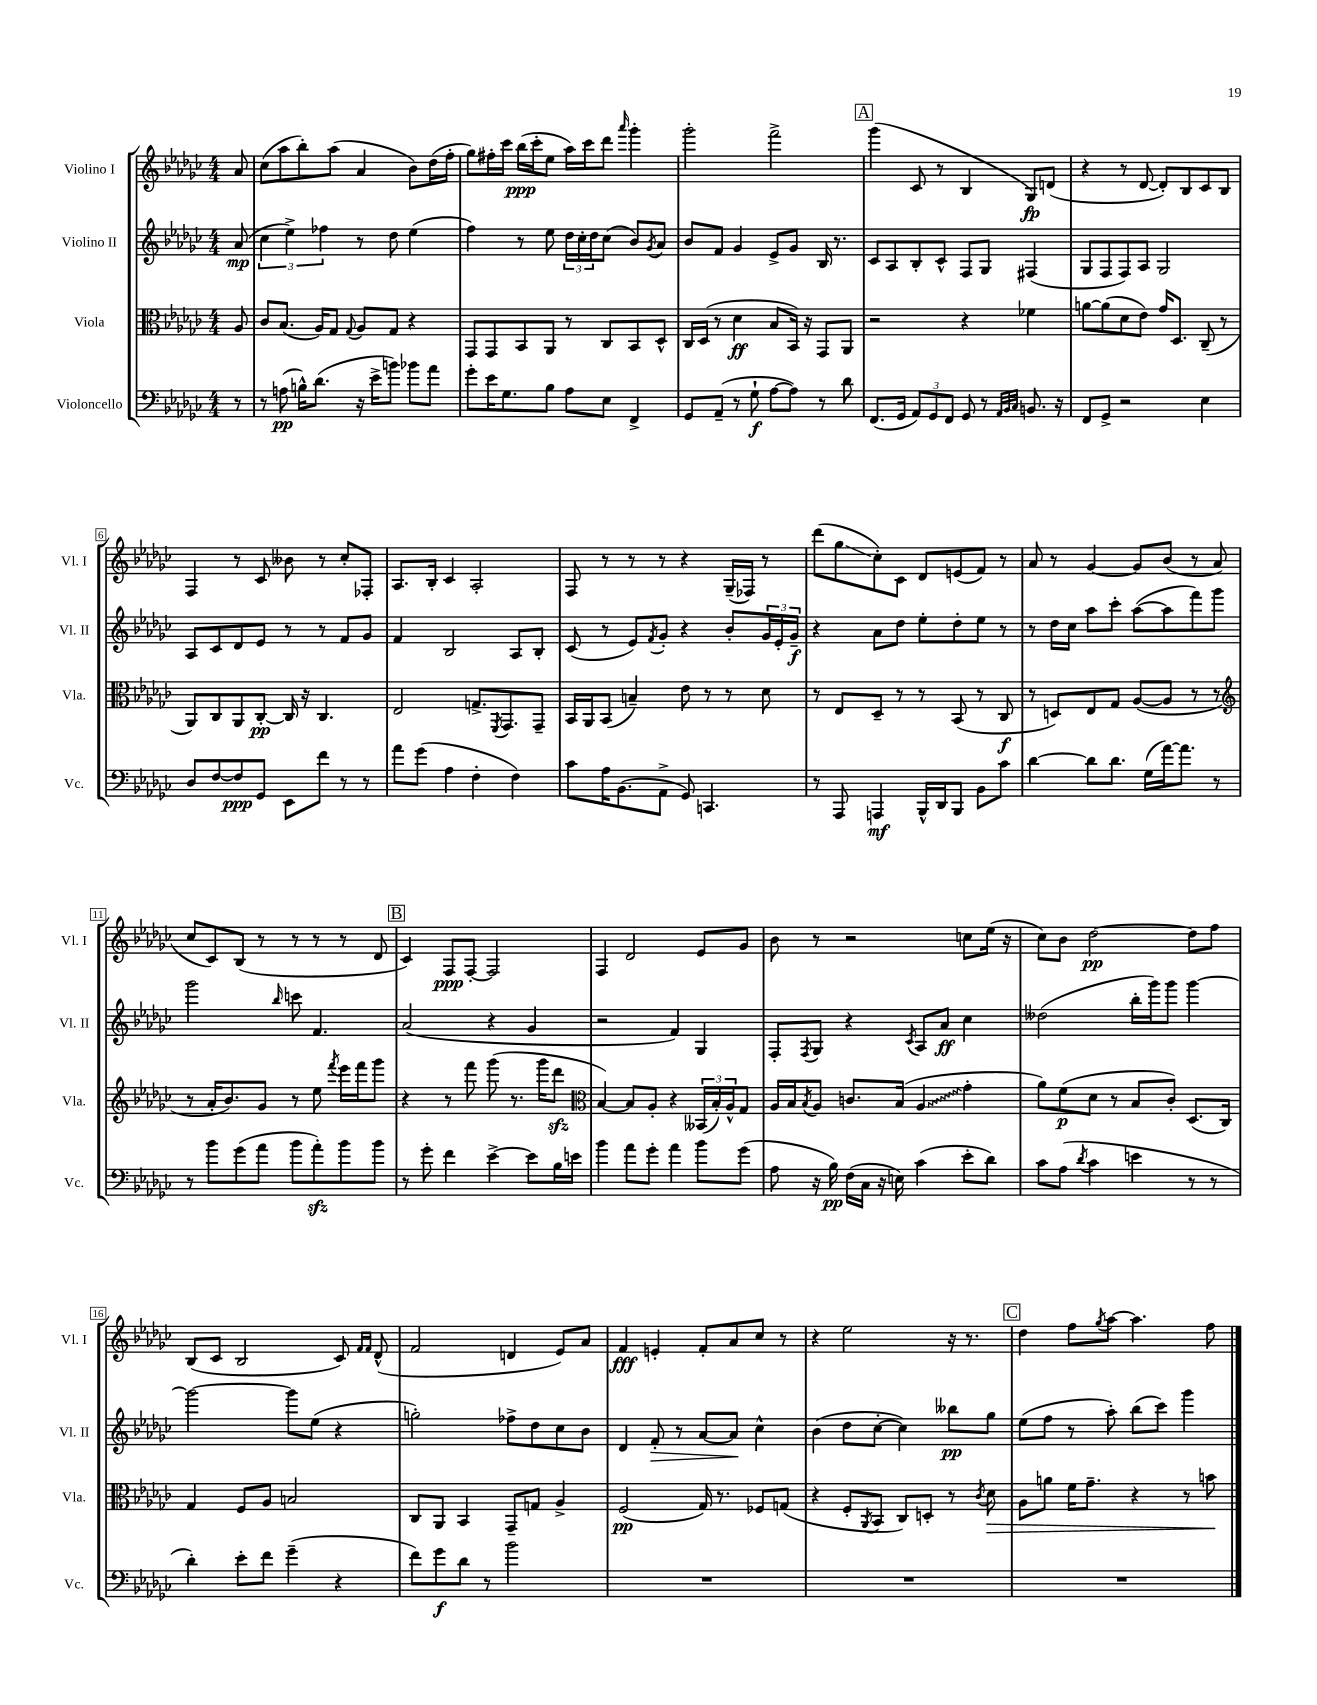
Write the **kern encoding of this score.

**kern	**kern	**kern	**kern
*staff4	*staff3	*staff2	*staff1
*clefF4	*clefC3	*clefG2	*clefG2
*k[b-e-a-d-g-c-]	*k[b-e-a-d-g-c-]	*k[b-e-a-d-g-c-]	*k[b-e-a-d-g-c-]
*M4/4	*M4/4	*M4/4	*M4/4
8r	8A-/	(8a-/	8a-/
=	=	=	=
8r	8c-/L	6cc-\	(8cc-\L
(8A\	(8.B-/J	.	8aa-\
.	.	6ee-^\)	.
16B^^\LK)	.	.	8bb-'\)
(8.d-\J	16A-/LK)	.	.
.	.	6ff-\	.
.	8G-/J	.	(8aa-\J
.	8qqG-/	.	.
16r	8A-/L	8r	4a-/
16e-^\LK	.	.	.
8b\J)	8G-/J	8dd-\	.
8b-\L	4r	(4ee-\	8b-\L)
8a-\J	.	.	(16dd-\L
.	.	.	16ff'\JJ
=	=	=	=
8g-'\L	8GG-/L	4ff\)	8gg-\L)
16e-\K	8GG-/	.	16ff#'\L
8.G-\	.	.	16ccc-\JJ
.	8BB-/	8r	(16bb-\LL
.	.	.	16ccc-'\J
8B-\J	8AA-/J	8ee-\	8ee-\J
8A-\L	8r	24dd-\LL	16aa-\LL)
.	.	24cc-'\	.
.	.	.	16ccc-\J
.	.	24dd-\J	.
8E-\J	8C-/L	(8cc-\J	8ddd-\J
.	.	.	16qqaaa-/
4FF^/	8BB-/	8b-/L)	4ggg-'\
.	.	8qg-/	.
.	8D-^^/J	8a-/J	.
=	=	=	=
8GG-/L	16C-/LL	8b-/L	2ggg-'\
.	(16D-/JJ	.	.
(8AA-~/J	8r	8f/J	.
8r	4d-\	4g-/	.
8G-`\	.	.	.
[8A-\L	8B-/L	8e-^/L	2fff^\
8A-\]J)	16BB-/Jk)	8g-/J	.
.	16r	.	.
8r	8GG-/L	16B-/	.
.	.	8.r	.
8d-\	8AA-/J	.	.
=	=	=	=
(8.FF/L	2r	8c-/L	(4ggg-\
.	.	8A-/	.
16GG-/Jk	.	.	.
12AA-/L)	.	8B-'/	8c-/
12GG-/	.	.	.
.	.	8c-^^/J	8r
12FF/J	.	.	.
8GG-/	4r	8F/L	4B-/
8r	.	8G-/J	.
32qqAA-/LLL	.	.	.
32qqBB-/	.	.	.
32qqC-/JJJ	.	.	.
8.BB/	4f-\	(4F#/	8G-/L)
.	.	.	(8d/J
16r	.	.	.
=	=	=	=
8FF/L	[8a\L	8G-/L	4r
8GG-^/J	(8a\]	8F/	.
2r	8d-\	8F/)	8r
.	8e-\J)	8A-/J	[8d-/
.	16g-/LK	2G-/	8d-'/]L)
.	8.D-/J	.	.
.	.	.	8B-/
4E-\	(8C-~/	.	8c-/
.	8r	.	8B-/J
=	=	=	=
8D-/L	8AA-/L)	8A-/L	4F/
[8F/	8C-/	8c-/	.
8F/]	8AA-/	8d-/	8r
8GG-/J	[8C-'/J	8e-/J	8c-/
8EE-\L	16C-/]	8r	8b--\
.	16r	.	.
8f\J	4.C-/	8r	8r
8r	.	8f/L	8cc-'/L
8r	.	8g-/J	8F-'/J
=	=	=	=
8a-\L	2E-/	4f/	8.A-/L
(8g-\J	.	.	.
.	.	.	16B-'/Jk
4A-\	.	2B-/	4c-/
4F'\	8.G^/L	.	2A-'/
.	8qFF/	.	.
.	8.GG-/	.	.
4F\)	.	8A-/L	.
.	8GG-~/J	8B-'/J	.
=	=	=	=
8c-\L	16BB-/LL	(8c-/	8F/
.	16AA-/J	.	.
16A-\K	(8BB-/J	8r	8r
(8.BB-\	.	.	.
.	4B~/)	8e-/L)	8r
.	.	8qf/	.
8AA-^\J	.	8g-'/J	8r
8GG-/)	8e-\	4r	4r
4.CC/	8r	.	.
.	8r	8b-'/L	(16G-~/LL
.	.	.	16F-/JJ)
.	8d-\	24g-/L	8r
.	.	24e-'/	.
.	.	24g-~/JJ	.
=	=	=	=
8r	8r	4r	(8ddd-\L
8AAA-/	8E-/L	.	8gg-\
4AAA/	8D-~/J	8a-\L	8cc-'\)
.	8r	8dd-\J	8c-\J
16BBB-^^/LL	8r	8ee-'\L	8d-/L
16DD-/J	.	.	.
8BBB-/J	(8BB-/	8dd-'\	(8e/
8BB-\L	8r	8ee-\J	8f/J)
8c-\J	8C-/	8r	8r
=	=	=	=
[4d-\	8r	8r	8a-/
.	8D/L)	16dd-\LL	8r
.	.	16cc-\JJ	.
8d-\]L	8E-/	8aa-\L	[4g-/
8.d-\J	8G-/J	8ccc-'\J	.
.	([8A-/L	([8aa-\L	8g-/]L
(16G-\LL	.	.	.
[16a-\J)	8A-/]J	8aa-\]	(8b-/J
8.a-\]J	.	.	.
.	8r	8fff\)	8r
8r	8r	8ggg-\J	8a-/
=	=	=	=
*	*clefG2	*	*
8r	8r	2ggg-\	8cc-/L
8b-\L	16a-'/LK	.	8c-/)
.	8.b-/)	.	.
(8g-\	.	.	(8B-/J
8a-\J	8g-/J	.	8r
.	.	16qqbb-/	.
8b-\L	8r	8ccc\	8r
8a-'\)	8ee-\	4.f/	8r
.	8qfff/	.	.
8b-\	16eee-\LL	.	8r
.	16fff\J	.	.
8b-\J	8ggg-\J	.	8d-/
=	=	=	=
8r	4r	(2a-/	4c-/)
8g-'\	.	.	.
4f\	8r	.	8F/L
.	8fff\	.	[8F'/J
[4e-^\	(8ggg-\	4r	2F/]
.	8.r	.	.
8e-\]L	.	4g-/	.
.	16ggg-\LK	.	.
16B-\L	8ddd-\J	.	.
16e\JJ	.	.	.
=	=	=	=
*	*clefC3	*	*
4b-\	[4B-/)	2r	4F/
8a-\L	8B-/]L	.	2d-/
8g-'\J	8A-'/J	.	.
4a-\	4r	4f/)	.
8b-\L	(24BB--/LL	4G-/	8e-/L
.	24B-'/)	.	.
.	24A-^^/J	.	.
(8g-\J	8G-/J	.	8g-/J
=	=	=	=
8A-\	16A-/LL	8F'/L	8b-\
.	16B-/J	.	.
.	8qB-/	8qF/	.
16r	8A-/J	8G-/J	8r
16B-\)	.	.	.
(16F\LL	8.c/L	4r	2r
16C-\JJ	.	.	.
16r	.	.	.
16E\)	(16B-/Jk	.	.
.	.	8qc-/	.
(4c-\	4A-/	8A-/L	.
.	.	8a-/J	.
8e-'\L	4g-'\	4cc-\	8cc\L
8d-\J)	.	.	(16ee-\Jk
.	.	.	16r
=	=	=	=
8c-\L	8a-\L)	(2dd--\	8cc-\L)
(8A-\J	(8f\	.	8b-\J
8qd-/	.	.	.
4c-\	8d-\J	.	[2dd-\
.	8r	.	.
4e\	8B-/L	16bb-'\LL	.
.	.	16ggg-\J)	.
.	8c-'/J)	8ggg-\J	.
8r	(8.D-/L	[4ggg-\	8dd-\]L
8r	.	.	8ff\J
.	16C-/Jk)	.	.
=	=	=	=
4d-'\)	4G-/	2ggg-\_	(8B-/L
.	.	.	8c-/J
8e-'\L	8F/L	.	2B-/
8f\J	8A-/J	.	.
(4g-~\	2B/	8ggg-\]L	.
.	.	(8ee-\J	.
4r	.	4r	8c-/)
.	.	.	16qqf/LL
.	.	.	16qqf/JJ
.	.	.	(8d-^^/
=	=	=	=
8f\L)	8C-/L	2gg'\)	2f/
8g-\	8AA-/J	.	.
8d-\J	4BB-/	.	.
8r	.	.	.
2b-\	8GG-~/L	8ff-^\L	4d/
.	8G/J	8dd-\	.
.	4A-^/	8cc-\	8e-/L)
.	.	8b-\J	8a-/J
=	=	=	=
1r	(2F/	4d-/	4f/
.	.	8f'/	4e'/
.	.	8r	.
.	16G-/)	[8a-/L	8f'/L
.	8.r	.	.
.	.	8a-/]J	8a-/
.	8F-/L	4cc-^^\	8cc-/J
.	(8G/J	.	8r
=	=	=	=
1r	4r	(4b-\	4r
.	8F'/L	8dd-\L	2ee-\
.	8qAA-/	.	.
.	8BB-/J	[8cc-'\J	.
.	8C-/L)	4cc-\])	.
.	8D'/J	.	.
.	8r	8bb--\L	16r
.	.	.	8.r
.	8qc-/	.	.
.	8d-\	8gg-\J	.
=	=	=	=
1r	8A-\L	(8ee-\L	4dd-\
.	8a\J	8ff\J	.
.	16f\LK	8r	8ff\L
.	8.g-~\J	.	.
.	.	.	8qgg-/
.	.	8aa-'\)	[8aa-\J
.	4r	(8bb-\L	4.aa-\]
.	.	8ccc-\J)	.
.	8r	4ggg-\	.
.	8b\	.	8ff\
==	==	==	==
*-	*-	*-	*-
